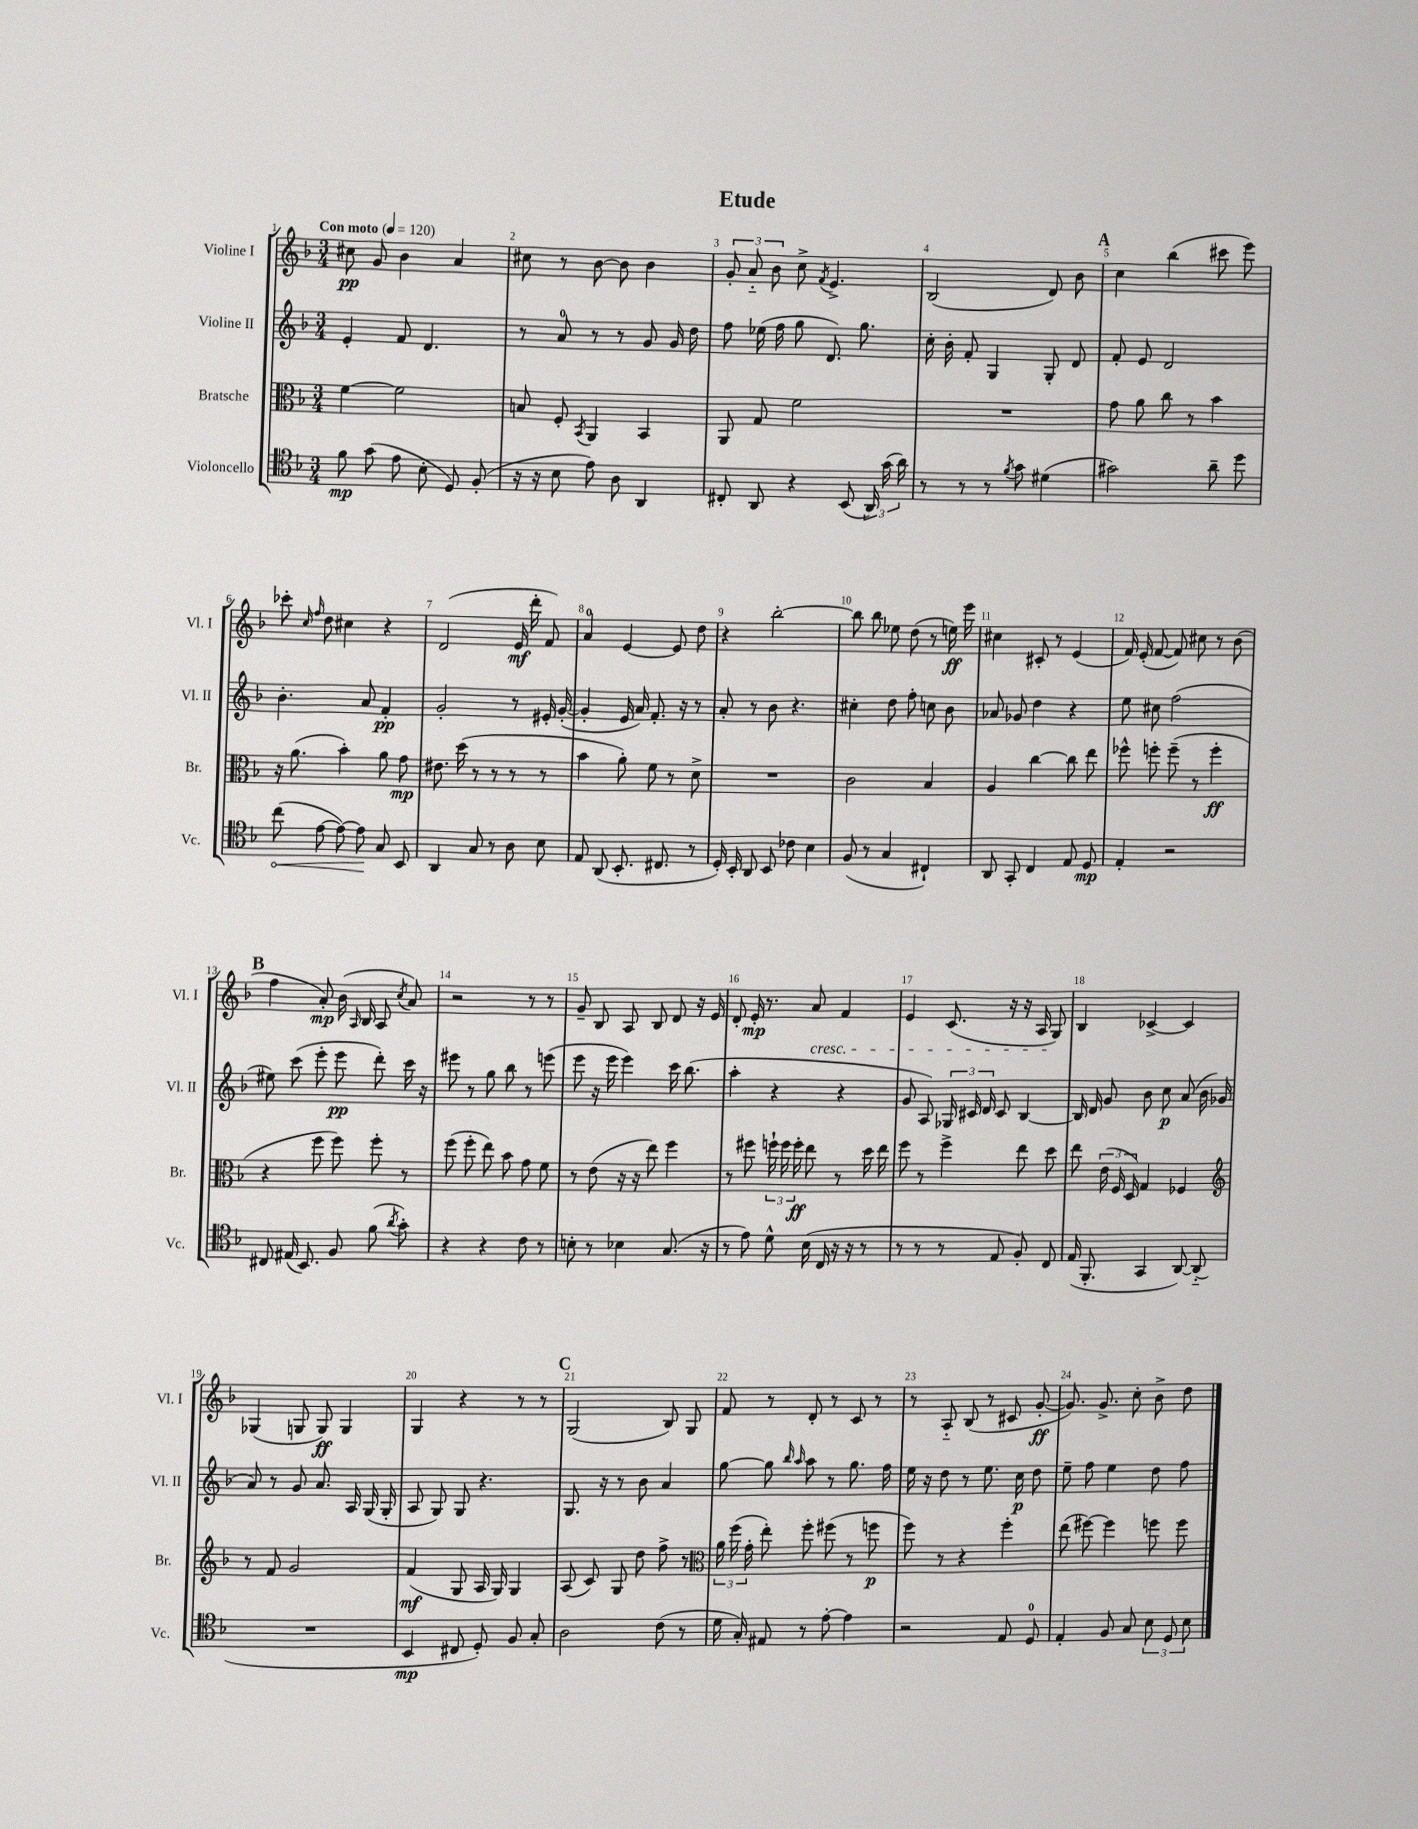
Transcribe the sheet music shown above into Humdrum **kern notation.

**kern	**kern	**kern	**kern
*staff4	*staff3	*staff2	*staff1
*clefC4	*clefC3	*clefG2	*clefG2
*k[b-]	*k[b-]	*k[b-]	*k[b-]
*M3/4	*M3/4	*M3/4	*M3/4
*MM120	*MM120	*MM120	*MM120
8f	[4f	4e'	8cc#
(8g	.	.	8g
8e	2f]	8f	4b-
8B-'	.	4.d	.
8D)	.	.	4a
(8F'	.	.	.
=	=	=	=
16r	8B	8r	8cc#
16r	.	.	.
8B-	8F'	8a	8r
.	8qBB-	.	.
8e)	4AA	8r	[8b-
8A	.	8r	8b-]
4AA	4BB-	8g	4b-
.	.	16g	.
.	.	16dd	.
=	=	=	=
8C#'	8AA	8ff	12g'
.	.	.	12a'~
8AA	8G	(16ee-	.
.	.	.	12b-
.	.	16ff	.
4r	2f	8gg	8cc^
.	.	.	8qf
.	.	8.d)	4.e^
(8BB-	.	.	.
.	.	8.gg	.
24AA)	.	.	.
(24g	.	.	.
24a)	.	.	.
=	=	=	=
8r	2.r	16cc'	(2B-
.	.	16b-'	.
8r	.	8f'	.
8r	.	4G	.
8qf	.	.	.
8g	.	.	.
(4d#	.	8G'	8d)
.	.	8d	8b-
=	=	=	=
2g#)	8g	8f'	4cc
.	8a	8e	.
.	8cc	2d	(4bb-
.	8r	.	.
8a~	4b-	.	8ccc#
8dd	.	.	8eee)
=	=	=	=
(8cc	16r	4.b-'	8ccc-'
.	(8.a	.	.
.	.	.	16qqcc
.	.	.	16qqff
[8e	.	.	8dd
8e_)	4b-')	.	4cc#
8e]	.	8a	.
8G	8a	4f'	4r
8BB-	8g	.	.
=	=	=	=
4AA	8.e#	2g'	(2d
.	(16dd	.	.
8G	8r	.	.
8r	8r	.	.
8A	8r	8r	16e
.	.	.	16ddd'
8B-	8r	16e#'	8f)
.	.	([16g'	.
=	=	=	=
8E	4b-	4g']	4a
(8AA	.	.	.
8.BB-'	8a')	16e	[4e
.	.	16a)	.
.	8f	8.f'	.
8.C#	.	.	.
.	8r	.	8e]
.	.	16r	.
8r	8d^	8r	8dd
=	=	=	=
16D')	2.r	8a'	4r
16BB-'	.	.	.
8AA	.	8r	.
8BB-	.	8b-	[2bb-'
8c-	.	4.r	.
4B-	.	.	.
=	=	=	=
(8F	2c	4cc#'	8bb-]
8r	.	.	8bb-
4G	.	8dd	8ee-
.	.	8ff'	(8dd
4C#`)	4B-	8cc	8r
.	.	8b-	16ee)
.	.	.	16eee
=	=	=	=
8AA	4A	8a-	4cc#
8GG'	.	8g-	.
4C	[4cc	4dd	8c#'
.	.	.	8r
8E	8cc]	4r	(4e
8D	8ee	.	.
=	=	=	=
4E'	8ff-^^	8ee	16f)
.	.	.	(16e'
.	8ff'	8cc#	[8f
2r	(8ff~	(2ff	8f])
.	8r	.	8cc#
.	4ff'	.	8r
.	.	.	(8b-
=	=	=	=
8C#	4r	8ee#)	4ff
(16E#	.	(8ccc	.
8.BB-)	.	.	.
.	8ff	8eee'	8a')
8F	8ff)	8eee	(16b-
.	.	.	16qqA
.	.	.	16B-
(8f	8ff'	8ddd')	8A
8qa	.	.	8qcc
8g')	8r	16ccc	8a)
.	.	16r	.
=	=	=	=
4r	(8ff	8eee#	2r
.	8ff'	8r	.
4r	8ee)	8gg	.
.	8b-	8bb-	.
8c	8g	8r	8r
8r	8f	(8eee	8r
=	=	=	=
8B'	8r	8eee	8g~
8r	(8e	16r	8B-
.	.	16eee	.
4B-	16r	4eee)	8A
.	16r	.	.
.	8ee)	.	8B-
(8.G	4ff	16ccc	8d
.	.	(8.bb-	.
.	.	.	16r
16r	.	.	16e
=	=	=	=
8r	8r	4aa'	8d'
8e)	8ff#	.	16e'
.	.	.	8.r
8d^^	24ff`	4r	.
.	24ff	.	.
.	24ff'	.	.
(16B-	8ee	.	8a
16C	.	.	.
16r	8r	4r	4f
16r	.	.	.
8r	16dd	.	.
.	16ee	.	.
=	=	=	=
8r	8ff	8g	4e
8r	8r	8A)	.
8r	4ff^	24G-	(8.c
.	.	24c#	.
.	.	24d	.
8E	.	8c#	.
.	.	.	16r
8F')	8ee	[4B-	16r
.	.	.	16A
8C	8dd	.	8G)
=	=	=	=
(16E	8ee	16B-]	4B-
8.FF'	.	16d	.
.	(24e	8g	.
.	24F	.	.
.	24D)	.	.
4GG	4G	8b-	[4c-^
.	.	8cc	.
[8AA)	4F-	(8a	4c-]
(8AA'~]	.	16b-	.
.	.	16g-	.
=	=	=	=
*	*clefG2	*	*
2.r	8r	8a)	(4G-
.	8f	8r	.
.	2g	8g	8G
.	.	8.a	8G)
.	.	.	4G
.	.	16A	.
.	.	(16G	.
.	.	16G'	.
=	=	=	=
4BB-	(4f	8A	4G
.	.	8G)	.
8C#	8G	8G	4r
8D')	16A	4.r	.
.	16G)	.	.
8F	4G	.	8r
8G'	.	.	8r
=	=	=	=
2A	(8A	8.G	(2G
.	8c)	.	.
.	.	16r	.
.	8G	8r	.
.	8dd	8b-	.
(8c	8ff^	4a	8B-)
8r	8r	.	8G
=	=	=	=
*	*clefC3	*	*
16d	24a	[8gg	8f
.	(24ff	.	.
16G')	.	.	.
.	24g'	.	.
8E#	8ee')	8gg]	8r
.	.	16qqbb-	.
.	.	16qqaa	.
8r	8ff'	8aa	8d'
[8e'	(8ff#	8r	8r
4e]	8r	8.gg	8c
.	8ff	.	8r
.	.	16ff	.
=	=	=	=
2r	8ff)	16ee	8r
.	.	16r	.
.	8r	8dd	8A'~
.	4r	8r	(8B-
.	.	8.ee	8r
8E	4ff'	.	8c#
.	.	16cc	.
8D	.	8dd	[8g'
=	=	=	=
4E'	(8ee	8ee~	8.g])
.	[8ff#)	8ff	.
.	.	.	8.g^
8F	4ff#]	4ee	.
8G	.	.	8cc'
12B-	8ff	8dd	8b-^
12D	.	.	.
.	8ff	8ff	8dd
12B-	.	.	.
==	==	==	==
*-	*-	*-	*-
